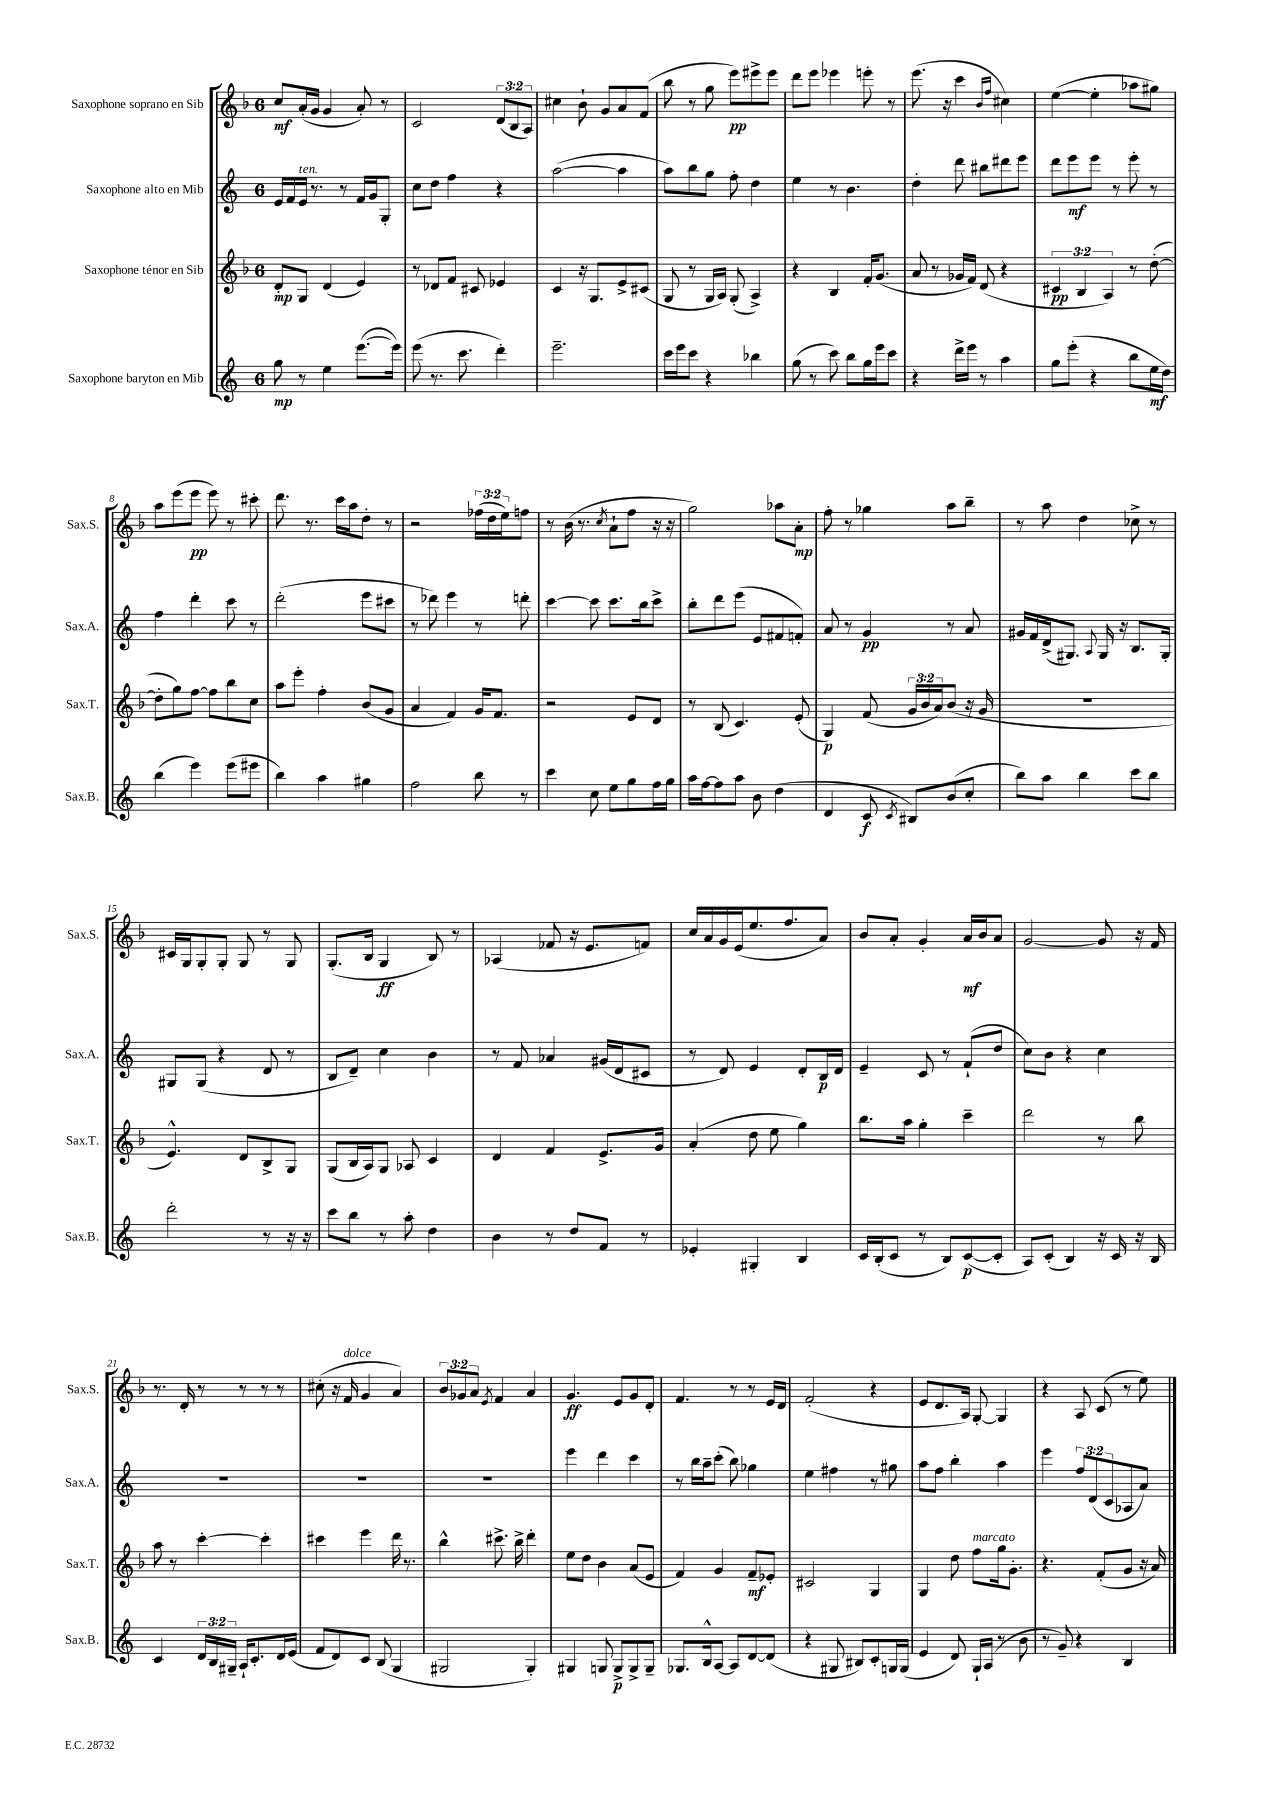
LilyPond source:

<<
\new StaffGroup <<
\new Staff = "s0" \with { instrumentName = "Saxophone soprano en Sib" shortInstrumentName = "Sax.S." } {
    \clef treble \key f \major \once \override Staff.TimeSignature.style = #'single-digit \time 6/8 \override Staff.TupletNumber.text = #tuplet-number::calc-fraction-text
    c''8\mf a'16-.( g'16 g'4 a'8-.) r8 |
    c'2 \tuplet 3/2 { d'8( bes8 a8) } |
    cis''4 bes'8-! g'8 a'8 f'8( |
    bes''8 r8 g''8 e'''8\pp) eis'''8-> eis'''8 |
    d'''8 e'''8 ees'''4 e'''8-. r8 |
    e'''8.( r16 c'''4 \grace { bes'16 f''16 } cis''4) |
    e''4~( e''4-. aes''8 gis''8) |
    a''8 e'''8( e'''8\pp e'''8) r8 cis'''8-. |
    d'''8. r8. c'''16 a''16 d''8-. r8 |
    r2 \tuplet 3/2 { fes''16( d''16 e''16) } f''8 |
    r8 bes'16( r8. \acciaccatura { c''8 } a'8-! f''8 r16 r16 |
    g''2) aes''8 a'8-.\mp |
    f''8-. r8 ges''4 a''8 bes''8-- |
    r8 a''8 d''4 ces''8-> r8 |
    cis'16 g16 g8-. g8-. g8 r8 g8 |
    g8.-.( bes16 g4\ff bes8) r8 |
    aes4( fes'8 r16 e'8. f'8) |
    c''16 a'16 g'16 e'16( e''8. f''8. a'8) |
    bes'8 a'8-. g'4-. a'16\mf bes'16 a'8 |
    g'2~ g'8 r16 f'16 |
    r8. d'16-. r8 r8 r8 r8 |
    cis''8-.( r16 f'16^\markup { \italic "dolce" } g'4 a'4) |
    \tuplet 3/2 { bes'8 ges'8 a'8 } \acciaccatura { e'8 } f'4 a'4 |
    g'4.\ff e'8 g'8 d'8-. |
    f'4. r8 r8 e'16 d'16 |
    f'2-.( r4 |
    e'8 d'8. a16) g8~-. g4 |
    r4 a8 c'8( r8 e''8) \bar "|." |
}
\new Staff = "s1" \with { instrumentName = "Saxophone alto en Mib" shortInstrumentName = "Sax.A." } {
    \clef treble \key c \major \once \override Staff.TimeSignature.style = #'single-digit \time 6/8 \override Staff.TupletNumber.text = #tuplet-number::calc-fraction-text
    e'16 f'16 e'16^\markup { \italic "ten." } r8. r8 f'16 g'16 g8-. |
    c''8 d''8 f''4 r4 |
    a''2~( a''4 |
    a''8) b''8 g''8 f''8-. d''4 |
    e''4 r8 b'4. |
    d''4-. d'''8 bis''8 dis'''8 e'''8 |
    d'''8 e'''8\mf e'''8 r8 e'''8-. r8 |
    f''4 d'''4-. c'''8 r8 |
    d'''2-.( e'''8 cis'''8 |
    r8 des'''8) e'''4 r8 d'''8-. |
    c'''4~ c'''8 c'''8. b''16 c'''8-> |
    b''8-. d'''8 e'''8( e'8 fis'8 f'8-.) |
    a'8 r8 g'4\pp r8 a'8 |
    gis'16 f'16 d'16->( gis8.) \appoggiatura { a8 } gis16 r16 b8. gis16-. |
    gis8 gis8( r4 d'8 r8 |
    b8 d'8--) c''4 b'4 |
    r8 f'8 aes'4 gis'16( d'16 cis'8 |
    r8 d'8) e'4 d'8-. b16\p d'16 |
    e'4-- c'8 r8 f'8-!( d''8 |
    c''8) b'8 r4 c''4 |
    R2. |
    R2. |
    R2. |
    e'''4 d'''4 c'''4 |
    r8 b''16 a''16-- c'''8-.( b''8) ges''4 |
    e''4 fis''4 r8 gis''8 |
    a''8 f''8 b''4-. a''4 |
    e'''4 \tuplet 3/2 { f''8 d'8( c'8 } aes8 a'8) \bar "|." |
}
\new Staff = "s2" \with { instrumentName = "Saxophone ténor en Sib" shortInstrumentName = "Sax.T." } {
    \clef treble \key f \major \once \override Staff.TimeSignature.style = #'single-digit \time 6/8 \override Staff.TupletNumber.text = #tuplet-number::calc-fraction-text
    d'8-.\mp g8 d'4( e'4) |
    r8 des'8 f'8 cis'8 ees'4 |
    c'4 r16 g8. e'8-> cis'8( |
    g8 r8 g16 a16) g8-.( a4->) |
    r4 bes4 f'16-. g'8.( |
    a'8 r8 ges'16 f'16) d'8( r4 |
    \tuplet 3/2 { cis'4\pp bes4 a4) } r8 d''8~-.( |
    d''8-. g''8) f''8~ f''8 bes''8 c''8 |
    a''8 e'''8-. f''4-. bes'8( g'8 |
    a'4 f'4) g'16 f'8. |
    r2 e'8 d'8 |
    r8 bes8( c'4.) e'8-.( |
    g4\p) f'8( \tuplet 3/2 { g'16 bes'16 a'16) } bes'8( r16 g'16 |
    R2. |
    e'4.-^) d'8 bes8-> g8 |
    g8( bes16 a16) g8 aes8 c'4 |
    d'4 f'4 e'8.-> g'16 |
    a'4-.( d''8 e''8 g''4) |
    bes''8. a''16 g''4-. c'''4-- |
    d'''2 r8 bes''8 |
    a''8 r8 c'''4~-. c'''4-. |
    cis'''4 e'''4 d'''16 r8. |
    bes''4-^ cis'''8.-> bes''16-> d'''4-. |
    e''8 d''8 bes'4 a'8( e'8 |
    f'4) g'4 f'8--\mf ees'8-. |
    cis'2 g4 |
    g4 d''8 f''8^\markup { \italic "marcato" } g''16 g'8.-. |
    r4. f'8-.( g'8 r16 a'16) \bar "|." |
}
\new Staff = "s3" \with { instrumentName = "Saxophone baryton en Mib" shortInstrumentName = "Sax.B." } {
    \clef treble \key c \major \once \override Staff.TimeSignature.style = #'single-digit \time 6/8 \override Staff.TupletNumber.text = #tuplet-number::calc-fraction-text
    g''8\mp r8 e''4 e'''8.~( e'''16) |
    e'''8( r8. c'''8. d'''4-.) |
    e'''2.-- |
    c'''16 e'''16 c'''8 r4 bes''4 |
    g''8( r8 c'''8) b''8 g''16 e'''16 c'''8 |
    r4 d'''16-> e'''16 r8 a''4 |
    g''8 e'''8-.( r4 b''8 e''16\mf d''16) |
    b''4( e'''4) e'''8( eis'''8 |
    b''4) a''4 gis''4 |
    f''2 b''8 r8 |
    c'''4 c''8 e''8 g''8 f''16 g''16 |
    a''16 f''16~ f''8 a''8 b'8 d''4( |
    d'4 c'8\f \acciaccatura { c'8 } bis8) b'8( c''8-. |
    b''8) a''8 b''4 c'''8 b''8 |
    d'''2-. r8 r16 r16 |
    c'''8 b''8 r8 a''8-. d''4 |
    b'4 r8 d''8 f'8 r8 |
    ees'4-. gis4-. b4 |
    c'16 b16-.( c'8 r8 b8) c'8~\p( c'8-. |
    a8) c'8-.( b4) r16 c'16 r16 b16 |
    c'4 \tuplet 3/2 { d'16 b16 gis16-- } a16-! c'8.-. d'16 e'16( |
    f'8 d'8) c'8 b8( g4 |
    gis2 gis4-.) |
    gis4 g8 g8->\p g8-> g8-- |
    ges8. b16-^ a8~ a8 d'8~ d'8( |
    r4 gis8 bis8) c'8-. g16 g16( |
    e'4 d'8) g16-! a16( r8 b'8 |
    r8 g'8--) r4 b4 \bar "|." |
}
>>
>>
